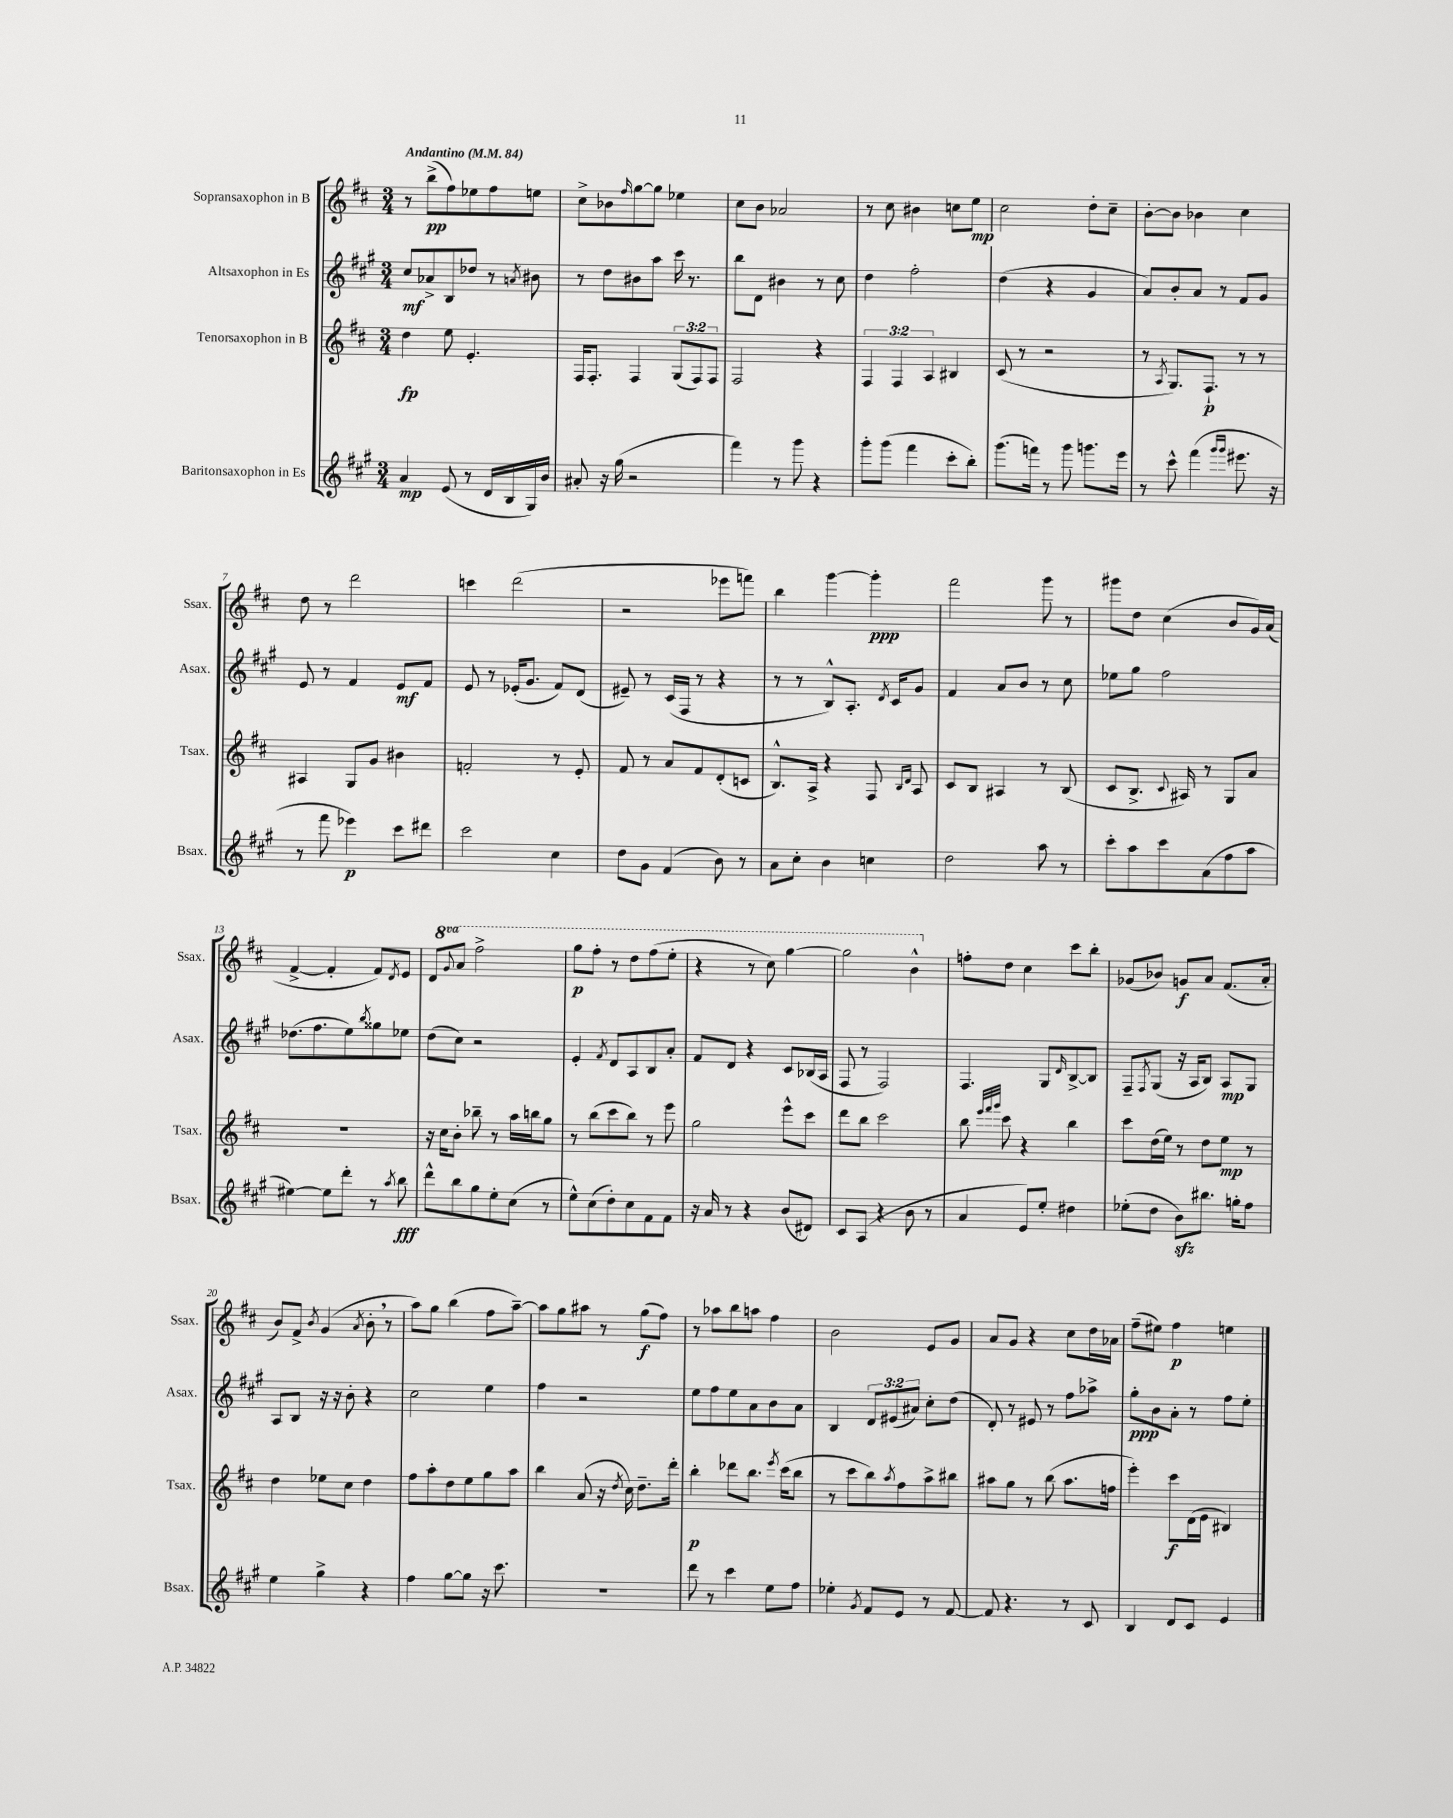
<<
\new StaffGroup <<
\new Staff = "s0" \with { instrumentName = "Sopransaxophon in B" shortInstrumentName = "Ssax." } {
    \clef treble \key d \major \numericTimeSignature \time 3/4 \set Staff.ottavationMarkups = #ottavation-simple-ordinals \tempo "Andantino" 4 = 84
    r8 b''8->\pp( fis''8) ees''8 fis''8 e''8 |
    cis''8-> bes'8 \grace { fis''16 } g''8~ g''8 ees''4 |
    cis''8 b'8 aes'2 |
    r8 cis''8 bis'4 c''8 e''8\mp |
    cis''2 d''8-. cis''8-- |
    b'8~-. b'8 bes'4 cis''4 |
    d''8 r8 d'''2 |
    c'''4 d'''2( |
    r2 ees'''8 f'''8) |
    b''4 g'''4~ g'''4-.\ppp |
    fis'''2 g'''8 r8 |
    gis'''8 d''8 cis''4( b'8 g'16) a'16( |
    fis'4~-> fis'4-. fis'8) \acciaccatura { d'8 } e'8 |
    d'8 \ottava #1 \appoggiatura { g''8 } a''8 fis'''2-> |
    g'''8\p fis'''8-. r8 d'''8 fis'''8( e'''8-. |
    r4 r8 cis'''8) g'''4~ |
    g'''2 b''4-^ \ottava #0 |
    f''8-. d''8 cis''4 cis'''8 b''8-. |
    ges'8( bes'8) g'8\f a'8 fis'8.( a'16-. |
    b'8) fis'8-> \acciaccatura { b'8 } g'4( \acciaccatura { a'8 } b'8-. \breathe r8 |
    a''8) g''8 b''4( fis''8 a''8~--) |
    a''8 g''8 ais''8 r8 g''8\f( fis''8) |
    r8 aes''8 b''8 a''8 fis''4 |
    b'2 e'8 g'8 |
    a'8 g'8 r4 cis''8 d''16 aes'16 |
    fis''8--( eis''8) fis''4\p e''4 \bar "|." |
}
\new Staff = "s1" \with { instrumentName = "Altsaxophon in Es" shortInstrumentName = "Asax." } {
    \clef treble \key a \major \numericTimeSignature \time 3/4 \override Staff.TupletNumber.text = #tuplet-number::calc-fraction-text
    cis''8\mf aes'8-> b8 des''8 r8 \acciaccatura { a'8 } bis'8 |
    r8 d''8 bis'8 a''8 cis'''16 r8. |
    b''8 d'8 bis'4 r8 cis''8 |
    d''4 fis''2-. |
    d''4( r4 gis'4 |
    a'8) b'8-. a'8 r8 fis'8 gis'8 |
    e'8 r8 fis'4 e'8\mf fis'8 |
    e'8 r8 ees'16-.( gis'8. fis'8) d'8( |
    eis'8--) r8 cis'16( fis16 r8 r4 |
    r8 r8 b8-^) a8.-. \acciaccatura { d'8 } cis'16 gis'8 |
    fis'4 a'8 b'8 r8 cis''8 |
    ees''8 gis''8 fis''2 |
    des''8.( fis''8. e''8) \acciaccatura { b''8 } gisis''8 ees''8 |
    d''8( cis''8) r2 |
    e'4-. \acciaccatura { fis'8 } d'8 a8 b8 a'8-. |
    fis'8 d'8 r4 cis'8 bes16( a16 |
    fis8 r8 fis2) |
    fis4. gis8 \grace { d'16 } b8~-> b8 |
    fis8-- \acciaccatura { fis8 } gis8( r16 a16 b8) a8\mp gis8 |
    a8 b8 r16 r16 b'8-. r4 |
    cis''2 e''4 |
    fis''4 r2 |
    e''8 fis''8 e''8 a'8 b'8 a'8 |
    b4 \tuplet 3/2 { d'8 eis'8( ais'8) } cis''8-. d''8( |
    d'8-.) r8 eis'8 r8 fis''8 aes''8-> |
    gis''8-.\ppp b'8 a'8-. r8 fis''8 e''8-. \bar "|." |
}
\new Staff = "s2" \with { instrumentName = "Tenorsaxophon in B" shortInstrumentName = "Tsax." } {
    \clef treble \key d \major \numericTimeSignature \time 3/4 \override Staff.TupletNumber.text = #tuplet-number::calc-fraction-text
    d''4\fp e''8 e'4.-. |
    fis16 fis8.-. fis4 \tuplet 3/2 { g8( fis8) fis8 } |
    fis2 r4 |
    \tuplet 3/2 { fis4 fis4 a4 } bis4 |
    cis'8( r8 r2 |
    r8 \acciaccatura { a8 } g8.) fis8.-!\p r8 r8 |
    ais4 g8 g'8 bis'4 |
    f'2-. r8 e'8-. |
    fis'8 r8 a'8 fis'8 d'8-.( c'8 |
    b8.-^) a16-> r4 fis8 \grace { b16 d'16 } a8 |
    cis'8 b8 ais4 r8 b8( |
    cis'8 b8.-> \appoggiatura { cis'8 } ais16) r8 g8 a'8 |
    R2. |
    r16 cis''16 b'8-. bes''8-- r8 a''16 b''16 g''8 |
    r8 b''8( cis'''8 b''8) r8 e'''8 |
    g''2 e'''8-^ cis'''8 |
    d'''8 b''8 cis'''2 |
    b''8 \grace { e'''32 fis'''32 g'''32 } cis'''8 r4 b''4 |
    cis'''8 d''16( e''16) r8 d''8 e''8\mp r8 |
    d''4 ees''8 cis''8 d''4 |
    fis''8 a''8-. d''8 e''8 g''8 a''8 |
    b''4 a'8( r16 \acciaccatura { d''8 } cis''16) d''8.-- d'''16-. |
    b''4-.\p des'''8 b''8. \acciaccatura { e'''8 } cis'''16( b''8 |
    r8 cis'''8 b''8) \acciaccatura { a''8 } fis''8 a''8-> bis''8 |
    ais''8 g''8 r8 b''8( ais''8. f''16 |
    e'''4-.) cis'''8\f d'16( e'16 bis4) \bar "|." |
}
\new Staff = "s3" \with { instrumentName = "Baritonsaxophon in Es" shortInstrumentName = "Bsax." } {
    \clef treble \key a \major \numericTimeSignature \time 3/4
    a'4\mp e'8( r8 d'16 b16 gis16) b'16 |
    ais'8-. r16 gis''16( r2 |
    fis'''4) r8 gis'''8 r4 |
    gis'''8-. gis'''8( fis'''4 cis'''8-. b''8-.) |
    gis'''8.( f'''16) r8 gis'''8 g'''8. e'''16 |
    r8 cis'''8-^ fis'''4( \grace { gis'''16 gis'''16 } eis'''8. r16 |
    r8 fis'''8 ees'''4\p) cis'''8 dis'''8 |
    cis'''2 cis''4 |
    d''8 gis'8 fis'4( b'8) r8 |
    a'8 cis''8-. b'4 c''4 |
    d''2 a''8 r8 |
    cis'''8-. a''8 cis'''8 a'8( fis''8 a''8 |
    eis''4~) eis''8 d'''8-. r8 \acciaccatura { a''8 } b''8\fff |
    d'''8-^ b''8 gis''8 e''8-. cis''8( r8 |
    e''8-^) cis''8( d''8-.) cis''8 fis'8 fis'8 |
    r16 a'16 r8 r4 b'8( dis'8) |
    cis'8 a8( r4 b'8 r8 |
    a'4 e'8) e''8-. dis''4 |
    ees''8-.( d''8 b'8\sfz) bis''8. g''16-. fis''8 |
    e''4 gis''4-> r4 |
    fis''4 gis''8~ gis''8 r16 cis'''8. |
    R2. |
    d'''8 r8 cis'''4 e''8 fis''8 |
    ees''4-. \acciaccatura { gis'8 } fis'8 e'8 r8 fis'8~ |
    fis'8 r4. r8 cis'8 |
    b4 d'8 cis'8 e'4 \bar "|." |
}
>>
>>
